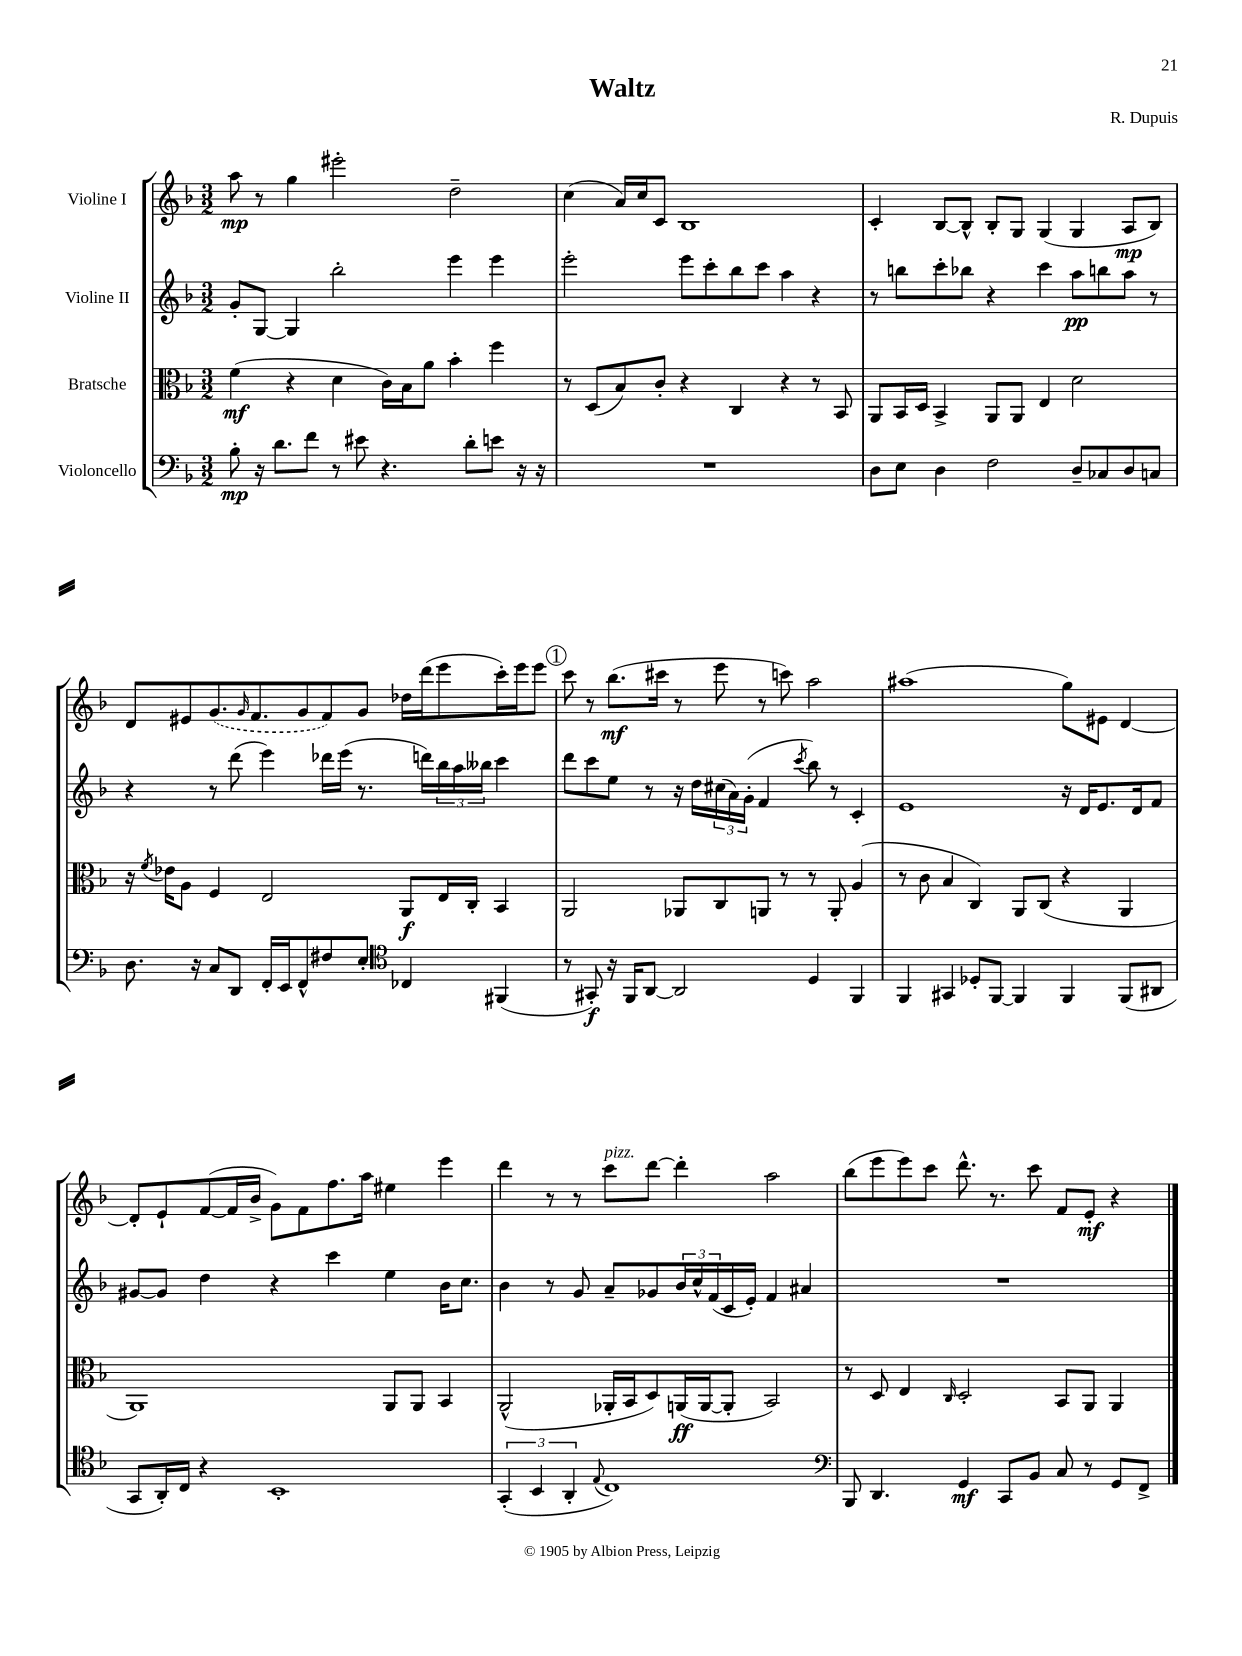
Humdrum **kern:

**kern	**kern	**kern	**kern
*staff4	*staff3	*staff2	*staff1
*clefF4	*clefC3	*clefG2	*clefG2
*k[b-]	*k[b-]	*k[b-]	*k[b-]
*M3/2	*M3/2	*M3/2	*M3/2
8B-'\	(4f\	8g'/L	8aa\
16r	.	[8G/J	8r
8.d\L	.	.	.
.	4r	4G/]	4gg\
8f\J	.	.	.
8r	4d\	2bb-'\	2eee#'\
8e#\	.	.	.
4.r	16c\LL)	.	.
.	16B-\J	.	.
.	8a\J	.	.
.	4b-'\	4eee\	2dd~\
8d'\L	.	.	.
8e\J	4ff\	4eee\	.
16r	.	.	.
16r	.	.	.
=	=	=	=
1.r	8r	2eee'\	(4cc\
.	(8D/L	.	.
.	8B-/)	.	16a/LL)
.	.	.	16cc/J
.	8c'/J	.	8c/J
.	4r	8eee\L	1B-
.	.	8ccc'\	.
.	4C/	8bb-\	.
.	.	8ccc\J	.
.	4r	4aa\	.
.	8r	4r	.
.	8BB-/	.	.
=	=	=	=
8D\L	8AA/L	8r	4c'/
8E\J	16BB-/L	8bb\L	.
.	16D/JJ	.	.
4D\	4BB-^/	8ccc'\	[8B-/L
.	.	8bb-\J	8B-^^/]J
2F\	8AA/L	4r	8B-'/L
.	8AA/J	.	8G/J
.	4E/	4ccc\	(4G/
8D~/L	2d\	8aa\L	4G/
8C-/	.	8bb\	.
8D/	.	8aa\J	8A/L
8C/J	.	8r	8B-/J)
=	=	=	=
8.D\	16r	4r	8d/L
.	8qf/	.	.
.	16e-\LK	.	.
.	8A\J	.	8e#/
16r	.	.	.
8C/L	4F/	8r	(8.g/
8DD/J	.	(8ddd\	.
.	.	.	16qqg/
.	.	.	8.f/
16FF'/LL	2E/	4eee\)	.
16EE/J	.	.	.
8FF^^/	.	.	8g/
8F#/	.	16ddd-\LL	8f/)
.	.	(16eee\JJ	.
8E'/J	.	8.r	8g/J
*clefC4	*	*	*
4C-/	8AA/L	.	16dd-\LL
.	.	16ddd\LL)	(16ddd\J
.	16E/L	24bb-\	8eee\
.	.	24aa\	.
.	16C'/JJ	.	.
.	.	24bb--\JJ	.
(4FF#/	4BB-/	4ccc\	16ccc'\L)
.	.	.	16eee\J
.	.	.	8eee\J
=	=	=	=
8r	2AA/	8ddd\L	8ccc\
8GG#'/)	.	8ccc\	8r
16r	.	8ee\J	(8.bb-\L
16FF/LK	.	.	.
[8AA/J	.	8r	.
.	.	.	16ccc#\Jk
2AA/]	8AA-/L	16r	8r
.	.	16dd\LL	.
.	8C/	(24cc#\	8eee\
.	.	24a\)	.
.	.	(24g'\JJ	.
.	8AA/J	4f/	8r
.	8r	.	8ccc\)
.	.	8qccc/	.
4D/	8r	8bb-\)	2aa\
.	8AA'/	8r	.
4FF/	(4A/	4c'/	.
=	=	=	=
4FF/	8r	1e	(1aa#
.	8c\	.	.
4GG#/	4B-/	.	.
8D-'/L	4C/)	.	.
[8FF/J	.	.	.
4FF/]	8AA/L	.	.
.	(8C/J	.	.
4FF/	4r	16r	8gg\L)
.	.	16d/LK	.
.	.	8.e/	8e#\J
(8FF/L	4AA/	.	[4d/
.	.	16d/k	.
8AA#/J	.	8f/J	.
=	=	=	=
8GG/L	1AA)	[8g#/L	8d'/]L
16AA'/L)	.	8g#/]J	8e`/
16C/JJ	.	.	.
4r	.	4dd\	([8f/
.	.	.	16f/]L
.	.	.	16b-^/JJ
1BB-'	.	4r	8g\L)
.	.	.	8f\
.	.	4ccc\	8.ff\
.	.	.	16aa\Jk
.	8AA/L	4ee\	4ee#\
.	8AA/J	.	.
.	4BB-/	16b-\LK	4eee\
.	.	8.cc\J	.
=	=	=	=
(6GG'/	(2AA^^/	4b-\	4ddd\
6BB-/	.	.	.
.	.	8r	8r
6AA'/	.	.	.
.	.	8g/	8r
8qqE/	.	.	.
1C)	16AA-'/LL	8a~/L	8ccc\L
.	16BB-/J	.	.
.	8D/)	8g-/	[8ddd\J
.	(16AA/L	24b-/L	4ddd'\]
.	.	24cc^^/	.
.	[16AA/J	.	.
.	.	(24f/	.
.	8AA'/]J	16c/	.
.	.	16e'/JJ)	.
.	2BB-/)	4f/	2aa\
.	.	4a#/	.
=	=	=	=
*clefF4	*	*	*
8BBB-/	8r	1.r	(8bb-\L
4.DD/	8D/	.	8eee\
.	4E/	.	8eee\)
.	.	.	8ccc\J
.	16qqC/	.	.
4GG/	2D'/	.	8.ddd^^\
.	.	.	8.r
8CC/L	.	.	.
8BB-/J	.	.	8ccc\
8C/	8BB-/L	.	8f/L
8r	8AA/J	.	8e'/J
8GG/L	4AA/	.	4r
8FF^/J	.	.	.
==	==	==	==
*-	*-	*-	*-
